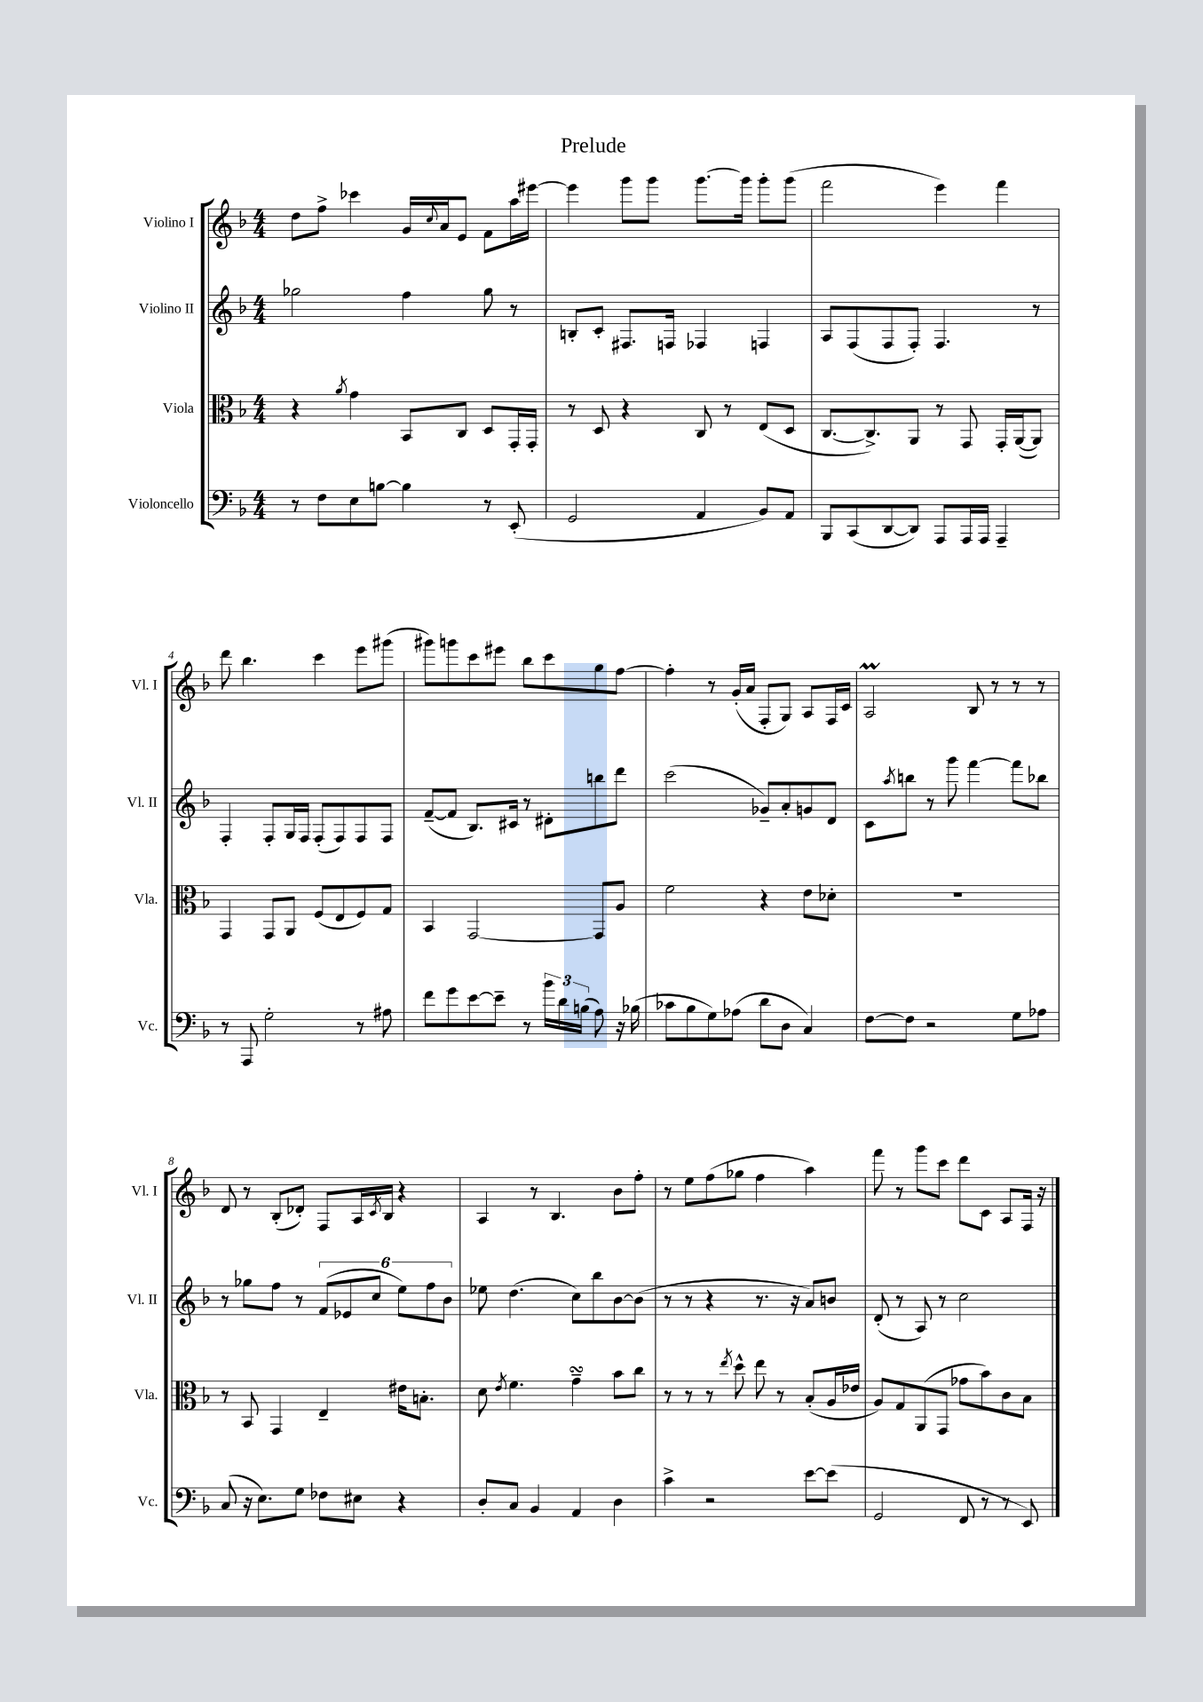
\header { title = "Prelude" }
<<
\new StaffGroup <<
\new Staff = "s0" \with { instrumentName = "Violino I" shortInstrumentName = "Vl. I" } {
    \clef treble \key f \major \numericTimeSignature \time 4/4
    d''8 f''8-> ces'''4 g'16 \appoggiatura { c''8 } a'16 e'8 f'8 a''16 eis'''16~ |
    eis'''4 g'''8 g'''8 g'''8.~ g'''16 g'''8-. g'''8( |
    f'''2 e'''4) f'''4 |
    d'''8 bes''4. c'''4 e'''8 gis'''8( |
    gis'''8) g'''8 c'''8 eis'''8 bes''8 c'''8 g''8 f''8~ |
    f''4-. r8 g'16-.( a'16 f8-. g8) a8 f16 c'16 |
    a2\prall bes8 r8 r8 r8 |
    d'8 r8 bes8-.( des'8-.) f8 a16 \acciaccatura { c'8 } bes16 r4 |
    a4 r8 bes4. bes'8 f''8-. |
    r8 e''8 f''8( ges''8 f''4 a''4) |
    f'''8 r8 g'''8 c'''8 d'''8 c'8 a8 f16 r16 \bar "|." |
}
\new Staff = "s1" \with { instrumentName = "Violino II" shortInstrumentName = "Vl. II" } {
    \clef treble \key f \major \numericTimeSignature \time 4/4
    ges''2 f''4 ges''8 r8 |
    b8-. c'8-. fis8. f16 fes4 f4 |
    a8 f8( f8 f8-.) f4. r8 |
    f4-. f8-. g16 f16 f8-.( f8) f8 f8 |
    f'8~--( f'8 bes8.) cis'16 r8 dis'8-. b''8 d'''8 |
    c'''2( ges'8--) a'8-. g'8 d'8 |
    c'8 \acciaccatura { a''8 } b''8 r8 g'''8 f'''4~ f'''8 bes''8 |
    r8 ges''8 f''8 r8 \tuplet 6/4 { f'8( ees'8 c''8 e''8) f''8 bes'8 } |
    ees''8 d''4.( c''8) bes''8 bes'8~ bes'8( |
    r8 r8 r4 r8. r16 a'8) b'8 |
    d'8-.( r8 a8) r8 c''2 \bar "|." |
}
\new Staff = "s2" \with { instrumentName = "Viola" shortInstrumentName = "Vla." } {
    \clef alto \key f \major \numericTimeSignature \time 4/4
    r4 \acciaccatura { a'8 } g'4 bes,8 c8 d8 g,16-. g,16-. |
    r8 d8 r4 c8 r8 e8( d8 |
    c8.~ c8.->) a,8 r8 g,8 g,16-. a,16~( a,8) |
    g,4 g,8 a,8 f8( e8 f8) g8 |
    bes,4 g,2~ g,8 a8 |
    f'2 r4 e'8 des'8-. |
    R1 |
    r8 bes,8 g,4 e4-- eis'16 b8.-. |
    d'8 \acciaccatura { e'8 } f'4. g'4--\turn bes'8 c''8 |
    r8 r8 r8 \acciaccatura { e''8 } d''8-^ e''8 r8 bes8-.( a16 ees'16 |
    a8) g8 a,8( g,8 ges'8 bes'8) c'8 bes8 \bar "|." |
}
\new Staff = "s3" \with { instrumentName = "Violoncello" shortInstrumentName = "Vc." } {
    \clef bass \key f \major \numericTimeSignature \time 4/4
    r8 f8 e8 b8~ b4 r8 e,8-.( |
    g,2 a,4 bes,8) a,8 |
    bes,,8 c,8( d,8~ d,8) a,,8 a,,16 a,,16 a,,4-- |
    r8 a,,8 g2-. r8 ais8 |
    f'8 g'8 e'8~ e'8-- r8 \tuplet 3/2 { bes'16 d'16 b16( } a8) r16 bes16( |
    ces'8 bes8 g8) aes8( d'8 d8 c4) |
    f8~ f8 r2 g8 aes8 |
    c8( r16 e8.) g8 fes8 eis8 r4 |
    d8-. c8 bes,4 a,4 d4 |
    c'4-> r2 e'8~ e'8( |
    g,2 f,8 r8 r8 e,8) \bar "|." |
}
>>
>>
